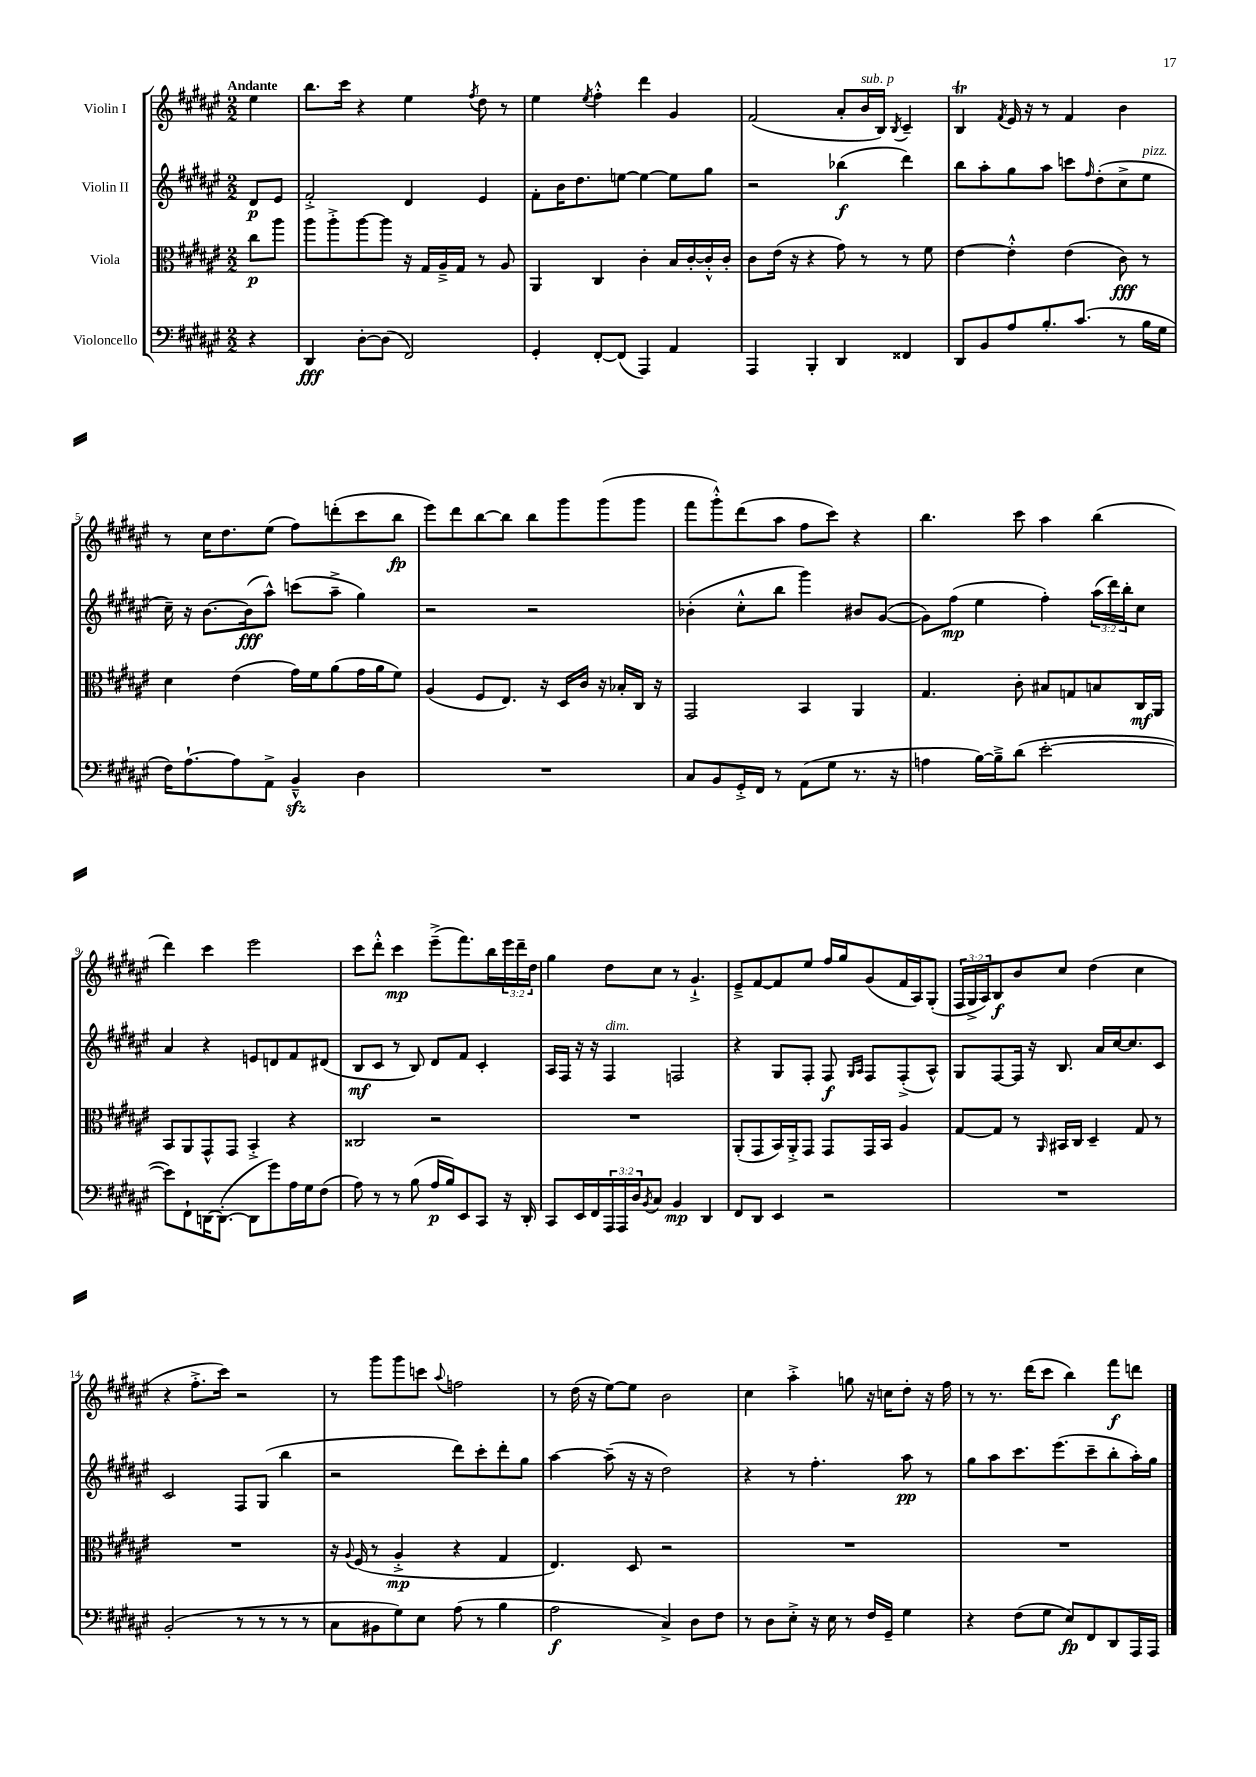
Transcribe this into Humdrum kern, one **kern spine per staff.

**kern	**kern	**kern	**kern
*staff4	*staff3	*staff2	*staff1
*clefF4	*clefC3	*clefG2	*clefG2
*k[f#c#g#d#a#e#]	*k[f#c#g#d#a#e#]	*k[f#c#g#d#a#e#]	*k[f#c#g#d#a#e#]
*M2/2	*M2/2	*M2/2	*M2/2
4r	8cc#	8d#	4ee#
.	8aa#	8e#	.
=	=	=	=
4DD#	8aa#	2f#'^	8.bb
.	8aa#'^	.	.
.	.	.	16ccc#
[8D#'	[8aa#	.	4r
(8D#]	8aa#]	.	.
2FF#)	16r	4d#	4ee#
.	16G#	.	.
.	16A#~^	.	.
.	16G#	.	.
.	.	.	8qff#
.	8r	4e#	8dd#
.	8A#	.	8r
=	=	=	=
4GG#'	4AA#	8f#'	4ee#
.	.	16b	.
.	.	8.dd#	.
.	.	.	8qee#
[8FF#'	4C#	.	4ff#'^^
(8FF#]	.	[8ee	.
4AAA#)	4c#'	4ee_	4ddd#
4AA#	16B	8ee]	4g#
.	[16c#'	.	.
.	16c#'^^]	8gg#	.
.	16c#'	.	.
=	=	=	=
4AAA#	8c#	2r	(2f#
.	(16e#	.	.
.	16r	.	.
4BBB'	4r	.	.
4DD#	8g#)	(4bb-	8a#'
.	8r	.	16b
.	.	.	16B)
.	.	.	8qB
4FF##	8r	4ddd#)	4c#~
.	8f#	.	.
=	=	=	=
8DD#	[4e#	8bb	4B
8BB	.	8aa#'	.
.	.	.	8qf#
8A#	4e#'^^]	8gg#	16e#
.	.	.	16r
8.B'	.	8aa#	8r
.	(4e#	8ccc	4f#
(8.c#	.	.	.
.	.	16qqff#	.
.	.	(8dd#'	.
8r	8c#)	8cc#^	4b
16B	8r	8ee#	.
16G#	.	.	.
=	=	=	=
16F#)	4d#	16cc#~)	8r
[8.A#`	.	16r	.
.	.	[8.b	16cc#
.	.	.	8.dd#
8A#]	(4e#	.	.
.	.	(16b]	.
8AA#^	.	8aa#^^)	(8ee#
4BB~^^	16g#)	(8ccc	8ff#)
.	16f#	.	.
.	(8a#	8aa#~^	(8ddd'
4D#	16g#	4gg#)	8ccc#
.	16a#	.	.
.	8f#)	.	8bb
=	=	=	=
1r	(4A#	2r	8eee#)
.	.	.	8ddd#
.	8F#	.	[8bb
.	8.E#)	.	8bb]
.	.	2r	8bb
.	16r	.	.
.	16D#	.	8ggg#
.	16c#	.	.
.	16r	.	(8ggg#
.	16B-'	.	.
.	16C#	.	8ggg#
.	16r	.	.
=	=	=	=
8C#	2GG#	(4b-'	8fff#
8BB	.	.	8ggg#'^^)
16GG#'^	.	8cc#'^^	(8ddd#
16FF#	.	.	.
8r	.	8bb	8aa#
(8AA#	4BB	4ggg#)	8ff#
8G#	.	.	8ccc#)
8.r	4AA#	8b#	4r
.	.	([8g#	.
16r	.	.	.
=	=	=	=
4A	4.G#	8g#])	4.bb
.	.	(8ff#	.
[16B)	.	4ee#	.
16B~^]	.	.	.
(8d#	8c#'	.	8ccc#
[2e#'	8B#	4ff#')	4aa#
.	8G	.	.
.	8B	(24aa#	(4bb
.	.	24ddd#)	.
.	.	24bb'	.
.	16C#	8cc#	.
.	16AA#	.	.
=	=	=	=
8e#])	8BB	4a#	4ddd#)
8FF#`	8AA#	.	.
[16DD	8GG#^^	4r	4ccc#
(8.DD'_	.	.	.
.	8GG#	.	.
8DD]	4BB'^	8e	2eee#
8g#)	.	8d	.
16A#	4r	8f#	.
16G#	.	.	.
(8F#	.	(8d#	.
=	=	=	=
8A#)	2C##	8B	8ccc#
8r	.	8c#	8ddd#'^^
8r	.	8r	4ccc#
(8B	.	8B)	.
16A#	2r	8d#	(8eee#~^
16B)	.	.	.
8EE#	.	8f#	8.fff#)
8CC#	.	4c#'	.
.	.	.	16bb
16r	.	.	24eee#
.	.	.	24ddd#~
16DD#'	.	.	.
.	.	.	24dd#
=	=	=	=
8CC#	1r	16A#	4gg#
.	.	16F#	.
16EE#	.	16r	.
16FF#	.	16r	.
24AAA#	.	4F#	8dd#
24AAA#	.	.	.
24D#	.	.	.
8qBB	.	.	.
8C#	.	.	8cc#
4BB	.	2F	8r
.	.	.	4.g#`^
4DD#	.	.	.
=	=	=	=
8FF#	(8AA#'	4r	8e#~^
8DD#	8GG#	.	[8f#
4EE#	16BB)	8G#	8f#]
.	16AA#'^	.	.
.	8GG#	8F#'	8ee#
2r	8GG#	8F#	16ff#
.	.	.	16gg#
.	.	16qqG#	.
.	.	16qqA#	.
.	16GG#	8F#	(8g#
.	16BB	.	.
.	4A#	(8F#'^	16f#
.	.	.	16A#)
.	.	8A#^^)	(8G#'
=	=	=	=
1r	[8G#	8G#	24F#
.	.	.	24G#^
.	.	.	24A#)
.	8G#]	[8F#	8B
.	8r	16F#]	8b
.	.	16r	.
.	16qqAA#	.	.
.	16BB#	8.B	8cc#
.	16C#	.	.
.	4D#~	.	(4dd#
.	.	16a#	.
.	.	[16cc#	.
.	.	8.cc#]	.
.	8G#	.	4cc#
.	8r	8c#	.
=	=	=	=
(2BB'	1r	2c#	4r
.	.	.	8.ff#'^
.	.	.	16ccc#)
8r	.	8F#	2r
8r	.	(8G#	.
8r	.	4bb	.
8r	.	.	.
=	=	=	=
8C#	16r	2r	8r
.	8qqA#	.	.
.	(16F#	.	.
8BB#	8r	.	8ggg#
8G#)	4A#'^	.	8ggg#
8E#	.	.	8ccc
.	.	.	8qqaa#
(8A#	4r	8ddd#)	2ff
8r	.	8ccc#'	.
4B	4G#	8ddd#'	.
.	.	8gg#	.
=	=	=	=
2A#	4.E#)	[4aa#	8r
.	.	.	(16dd#
.	.	.	16r
.	.	(8aa#~]	[8ee#)
.	8D#	16r	8ee#]
.	.	16r	.
4C#^)	2r	2dd#)	2b
8D#	.	.	.
8F#	.	.	.
=	=	=	=
8r	1r	4r	4cc#
8D#	.	.	.
8E#'^	.	8r	4aa#'^
16r	.	4.ff#'	.
16E#	.	.	.
8r	.	.	8gg
16F#	.	.	16r
16GG#~	.	.	16cc
4G#	.	8aa#	8dd#'
.	.	8r	16r
.	.	.	16ff#
=	=	=	=
4r	1r	8gg#	8r
.	.	8aa#	8.r
(8F#	.	8.ccc#	.
.	.	.	(16ddd#
8G#	.	.	8ccc#
.	.	(8.eee#	.
8E#)	.	.	4bb)
8FF#	.	8ccc#~	.
8DD#	.	8bb'	8fff#
16AAA#	.	16aa#')	8ddd
16AAA#	.	16gg#	.
==	==	==	==
*-	*-	*-	*-
